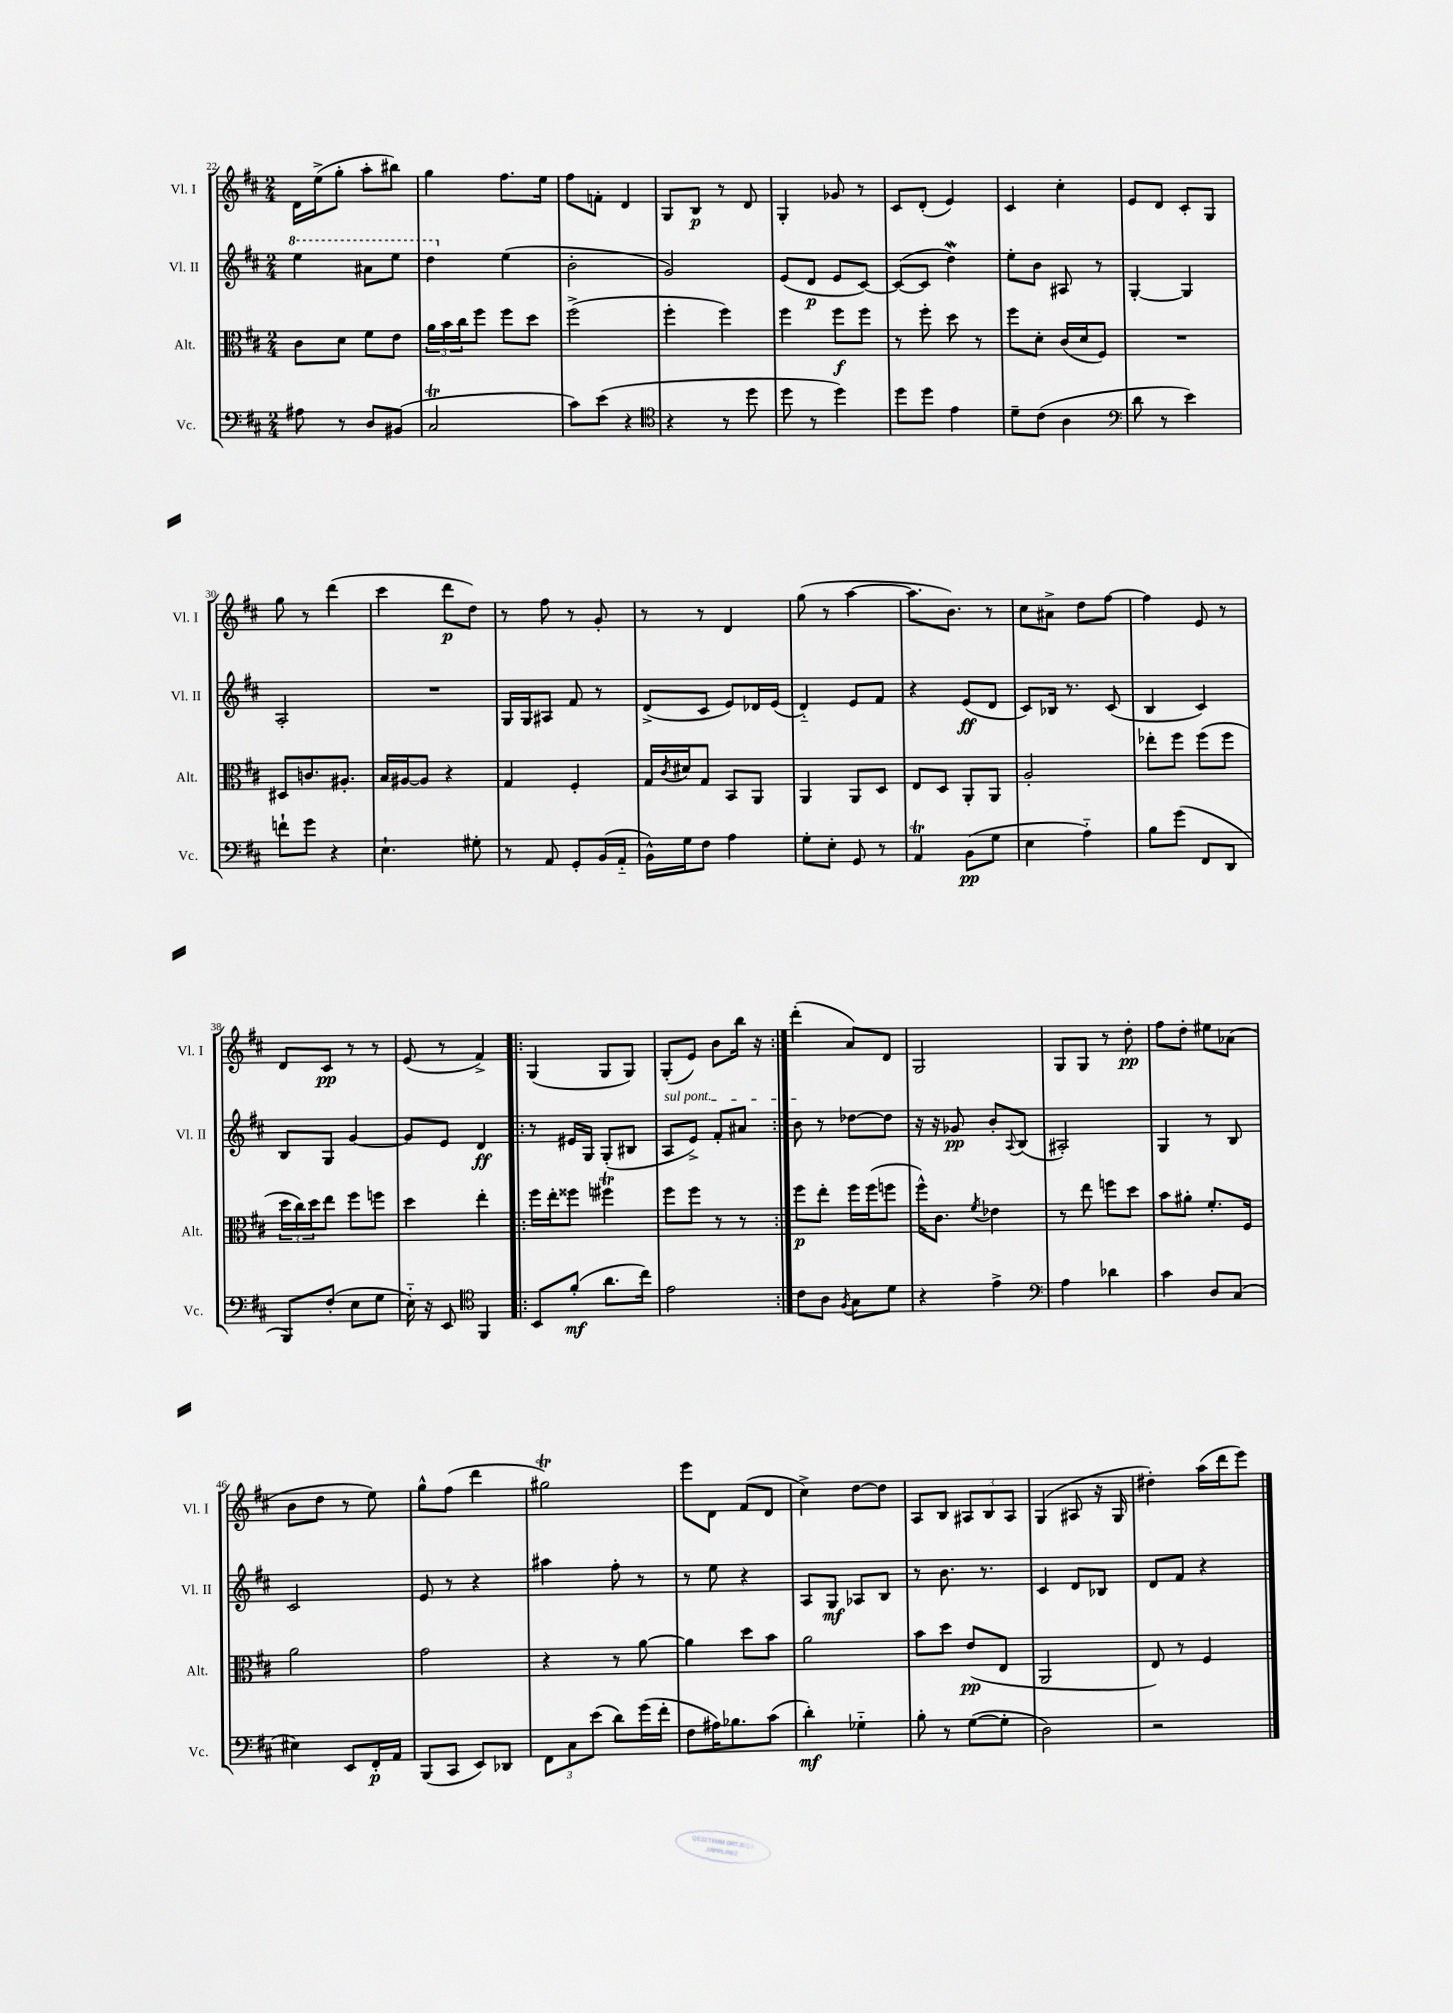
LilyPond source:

<<
\new StaffGroup <<
\new Staff = "s0" \with { instrumentName = "Vl. I" shortInstrumentName = "Vl. I" } {
    \clef treble \key d \major \numericTimeSignature \time 2/4
    d'16 e''16->( g''8-. a''8-. bis''8) |
    g''4 fis''8. e''16 |
    fis''8 f'8-. d'4 |
    g8 b8\p r8 d'8 |
    g4-. ges'8 r8 |
    cis'8 d'8-.( e'4) |
    cis'4 cis''4-. |
    e'8 d'8 cis'8-. g8 |
    g''8 r8 d'''4( |
    cis'''4 d'''8\p d''8) |
    r8 fis''8 r8 g'8-. |
    r8 r8 d'4 |
    g''8( r8 a''4~ |
    a''8. b'8.) r8 |
    cis''8 ais'8-> d''8 fis''8~ |
    fis''4 e'8 r8 |
    d'8 cis'8\pp r8 r8 |
    e'8( r8 fis'4->) |
    \repeat volta 2 { g4( g8 g8) |
    g8-.( e'8) b'8 b''16 r16 | }
    d'''4-.( a'8) d'8 |
    g2 |
    g8 g8 r8 d''8-.\pp |
    fis''8 d''8-. eis''8 aes'8( |
    b'8 d''8 r8 e''8) |
    g''8-^ fis''8( d'''4 |
    gis''2\trill) |
    e'''8 d'8 fis'8( d'8 |
    cis''4->) d''8~ d''8 |
    a8 b8 \tuplet 3/2 { ais8 b8 ais8 } |
    g4( ais8 r16 g16 |
    dis''4-.) a''16( d'''16 e'''8) \bar "|." |
}
\new Staff = "s1" \with { instrumentName = "Vl. II" shortInstrumentName = "Vl. II" } {
    \clef treble \key d \major \numericTimeSignature \time 2/4
    \ottava #1 e'''4 ais''8 e'''8 |
    d'''4 \ottava #0 e''4( |
    b'2-. |
    g'2) |
    e'8( d'8\p e'8 cis'8~) |
    cis'8~( cis'8 d''4\mordent) |
    e''8-. b'8 ais8 r8 |
    g4~-. g4 |
    a2-. |
    R2 |
    g16 g16 ais8 fis'8 r8 |
    d'8->( cis'8 e'8) des'16 e'16( |
    d'4-_) e'8 fis'8 |
    r4 e'8\ff( d'8 |
    cis'8) bes16 r8. cis'8( |
    b4 cis'4) |
    b8 g8 g'4~ |
    g'8 e'8 d'4\ff |
    \repeat volta 2 { r8 eis'16 g16 g8-.( bis8 |
    \once \override TextSpanner.bound-details.left.text = \markup { \italic "sul pont." } a8\startTextSpan e'8->) fis'8-. ais'8 | }
    b'8\stopTextSpan r8 des''8~ des''8 |
    r16 r16 ges'8\pp b'8-. \appoggiatura { a8 } b8( |
    ais2-.) |
    g4 r8 b8 |
    cis'2 |
    e'8 r8 r4 |
    ais''4 fis''8-. r8 |
    r8 e''8 r4 |
    a8 g8\mf aes8 b8 |
    r8 b'8. r8. |
    cis'4 d'8 bes8 |
    d'8 fis'8 r4 \bar "|." |
}
\new Staff = "s2" \with { instrumentName = "Alt." shortInstrumentName = "Alt." } {
    \clef alto \key d \major \numericTimeSignature \time 2/4
    cis'8 d'8 fis'8 e'8 |
    \tuplet 3/2 { a'16 b'16 cis''16 } fis''8 fis''8 d''8 |
    fis''2->( |
    fis''4-. fis''4) |
    fis''4 fis''8\f fis''8 |
    r8 fis''8-. d''8 r8 |
    fis''8 d'8-. cis'16( d'16 fis8) |
    R2 |
    dis8 c'8. ais8.-. |
    b16 ais16~ ais8 r4 |
    g4 fis4-. |
    g16 \acciaccatura { cis'8 } dis'16 g8 b,8 a,8 |
    a,4 a,8 d8 |
    e8 d8 a,8-. a,8 |
    a2-. |
    ees''8-. fis''8 fis''8( fis''8 |
    \tuplet 3/2 { d''16 cis''16) d''16 } e''8 fis''8 f''8 |
    d''4 e''4-. |
    \repeat volta 2 { fis''16 e''16-. fisis''8 fis''4\trill |
    fis''8 fis''8 r8 r8 | }
    fis''8\p e''8-. fis''16 fis''16( f''8 |
    fis''16-^) cis'8. \acciaccatura { fis'8 } ees'4 |
    r8 e''8 f''8 d''8 |
    b'8 ais'8-. fis'8.-. fis16 |
    a'2 |
    g'2 |
    r4 r8 a'8~ |
    a'4 d''8 b'8 |
    a'2 |
    b'8 d''8 e'8\pp( e8 |
    a,2 |
    e8) r8 fis4 \bar "|." |
}
\new Staff = "s3" \with { instrumentName = "Vc." shortInstrumentName = "Vc." } {
    \clef bass \key d \major \numericTimeSignature \time 2/4
    ais8 r8 d8 bis,8( |
    cis2\trill |
    cis'8) e'8( r4 |
    \clef tenor r4 r8 d''8 |
    d''8 r8 d''4) |
    d''8 d''8 e'4 |
    d'8-- cis'8( a4 |
    \clef bass d'8 r8 e'4) |
    f'8-! g'8 r4 |
    e4.-! gis8-. |
    r8 a,8 g,8-. b,16( a,16-_ |
    b,16-^) g16 fis8 a4 |
    g8-. e8-. g,8 r8 |
    a,4\trill b,8\pp( g8 |
    e4 a4-_) |
    b8 g'8( fis,8 d,8 |
    b,,8) fis8-.( e8 g8 |
    e16-_) r16 e,8 \clef tenor fis,4 |
    \repeat volta 2 { b,8 fis'8-.\mf( a'8. cis''16) |
    e'2 | }
    cis'8 a8 \acciaccatura { fis8 } g8 d'8 |
    r4 e'4-> |
    \clef bass a4 des'4 |
    cis'4 d8 cis8( |
    eis4) e,8 fis,16-.\p a,16 |
    b,,8( cis,8 e,8) des,8 |
    \tuplet 3/2 { fis,8 cis8 e'8( } d'8) g'16( fis'16-. |
    fis8 ais16) bes8. cis'8( |
    d'4-.\mf) ges4-_ |
    b8-. r8 g8~( g8-. |
    d2) |
    r2 \bar "|." |
}
>>
>>
\layout { \context { \Score currentBarNumber = #22 } }
